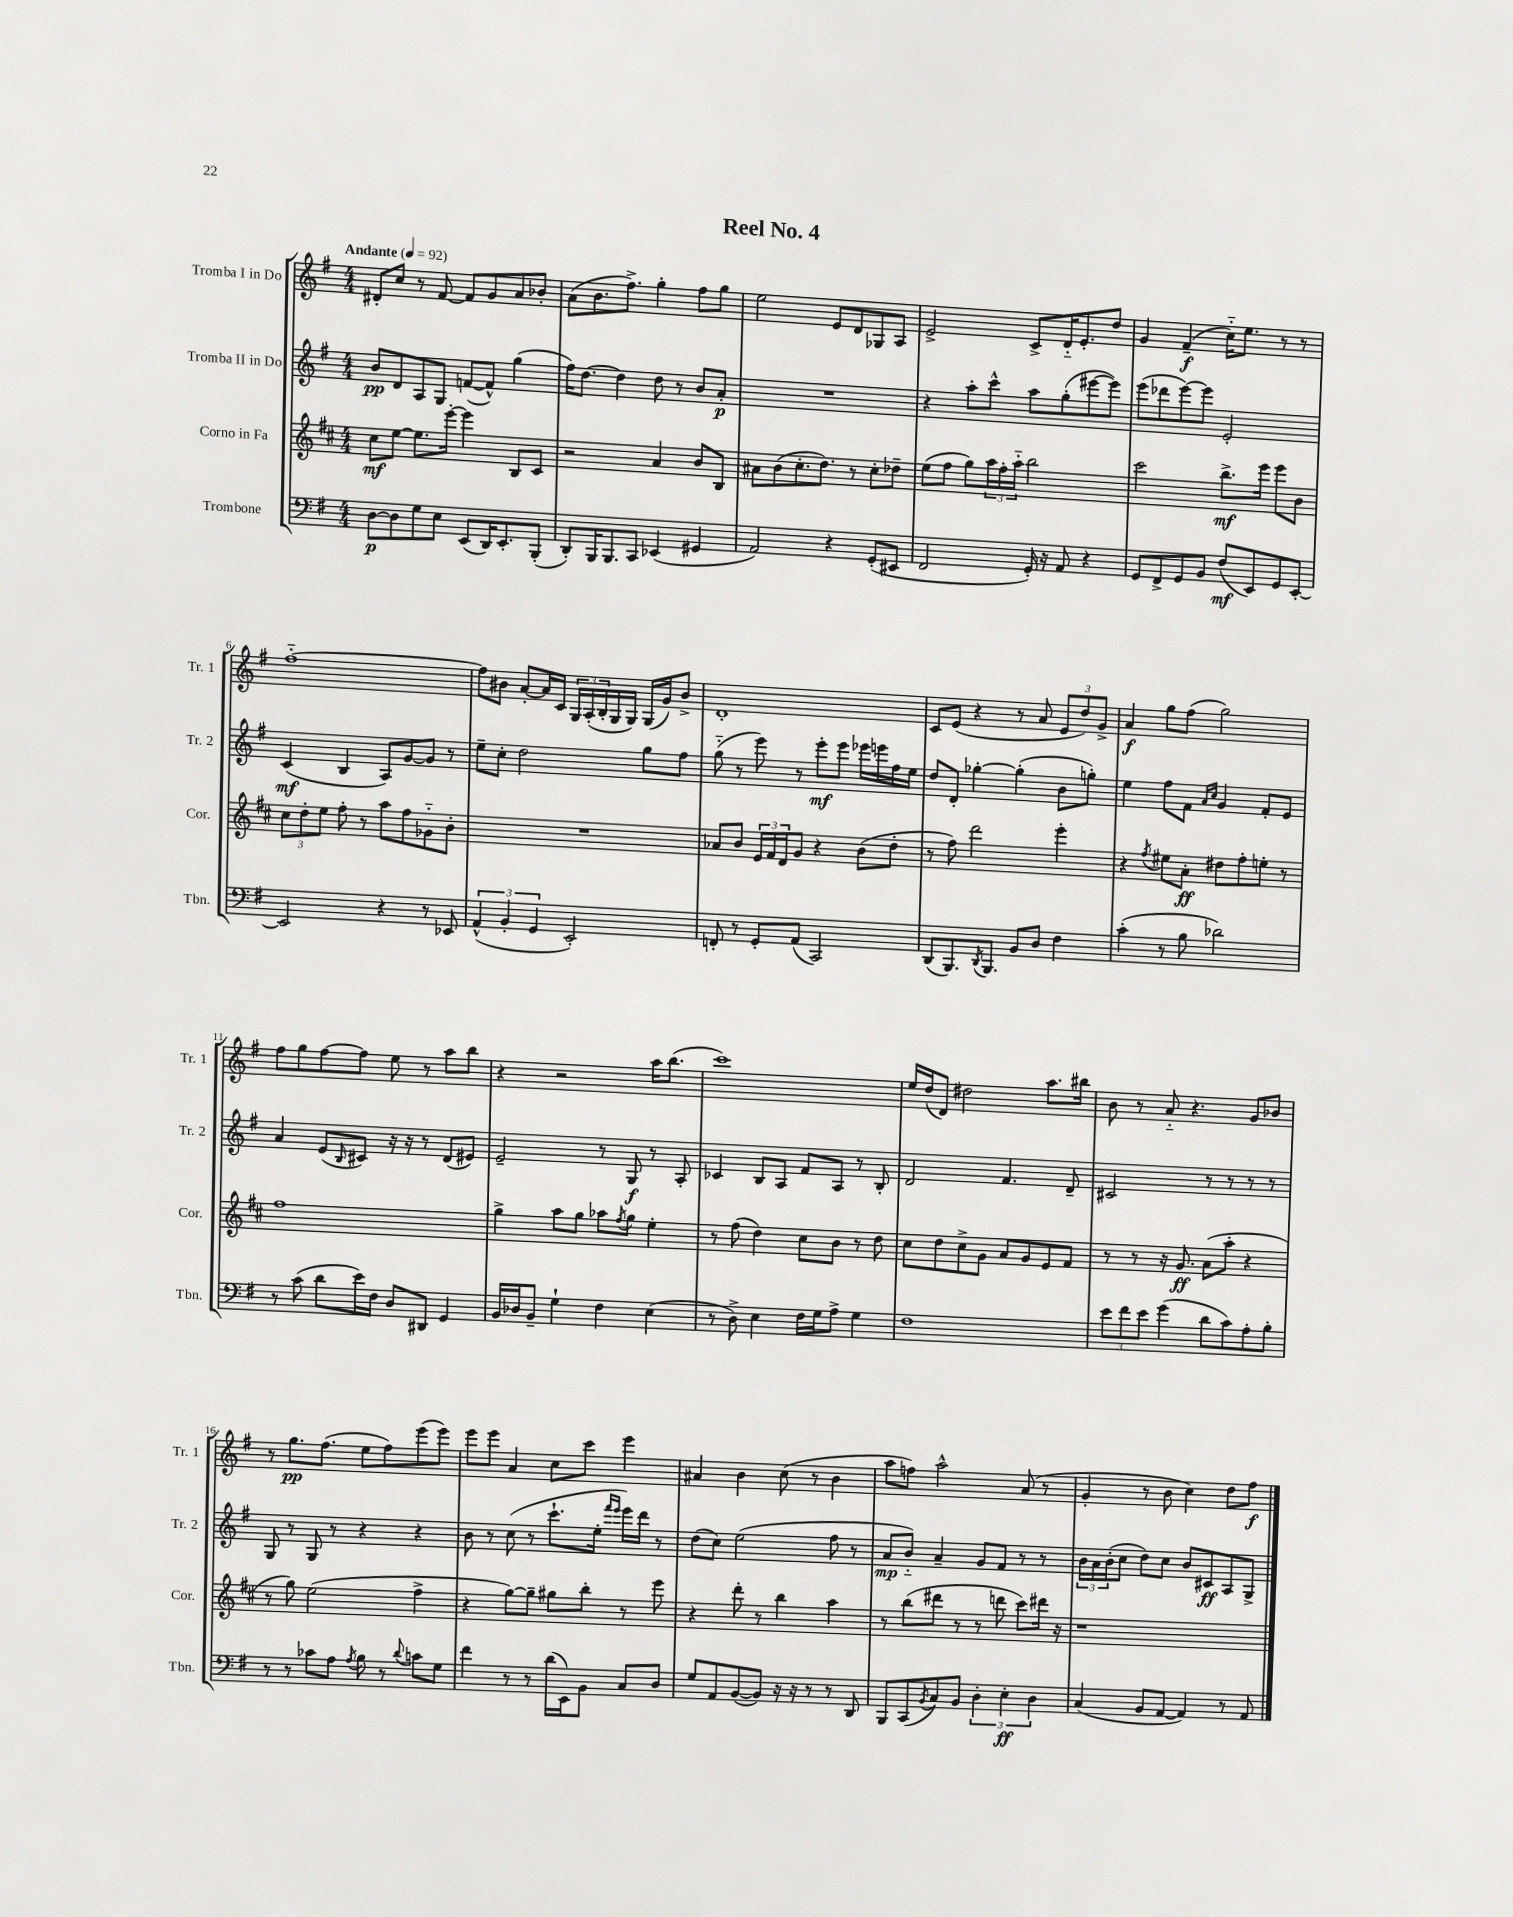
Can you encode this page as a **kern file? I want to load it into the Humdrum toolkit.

**kern	**kern	**kern	**kern
*staff4	*staff3	*staff2	*staff1
*clefF4	*clefG2	*clefG2	*clefG2
*k[f#]	*k[f#c#]	*k[f#]	*k[f#]
*M4/4	*M4/4	*M4/4	*M4/4
*MM92	*MM92	*MM92	*MM92
[8D\L	8cc#\L	8b/L	8d#'/L
8D\]	[8ee\J	8d/	8cc/J
8G\	8.ee\]L	8A/	8r
8E\J	.	8G/J	[8f#/
.	[16eee'\Jk	.	.
(8EE/L	4eee\]	([8f/L	8f#/]L
16DD/K)	.	8f^^/]J)	8g/
8.EE'/	.	.	.
.	8B/L	(4gg\	8a/
(8BBB'/J	8c#/J	.	8b-'/J
=	=	=	=
8DD'/L)	2r	16ff#\LK)	(8a\L
.	.	[8.dd\J	.
16BBB/K	.	.	8.b\
8.BBB/	.	.	.
.	.	4dd\]	.
.	.	.	8.ff#^\J)
8CC/J	.	.	.
(4EE-/	4a/	8dd\	4gg'\
.	.	8r	.
4GG#/	8b/L	8b/L	8ff#\L
.	8B/J	8a'/J	8gg\J
=	=	=	=
2AA/)	8a#\L	1r	2ee\
.	(8b\	.	.
.	8.cc#'\	.	.
.	8.dd\J)	.	.
4r	.	.	8e/L
.	8r	.	8d/
(8GG'/L	8cc#'\L	.	8G-/
8EE#/J	8dd-~\J	.	8A/J
=	=	=	=
2FF#/	(8ee\L	4r	2e^/
.	8ff#\J	.	.
.	8gg\L)	8aa'\L	.
.	24aa\L	8ccc^^\J	.
.	24ff#'\	.	.
.	24aa'~\JJ	.	.
16GG'/)	2bb\	8aa\L	8c^/L
16r	.	.	.
8AA/	.	(8gg'\	16d'~/K
.	.	.	8.e'/
4r	.	[8eee#\	.
.	.	8eee#\]J)	8dd/J
=	=	=	=
8GG/L	2ccc#\	(8eee\L	4g/
8FF#^/	.	8ddd-\	.
8GG/	.	[8eee\)	(4f#~/
8BB/J	.	8eee\]J	.
(8F#/L	8.bb^\L	2e'/	16cc'~\LK)
.	.	.	8.ee\J
8EE/)	.	.	.
.	16eee\Jk	.	.
8GG/	8eee\L	.	8r
[8EE'/J	8b\J	.	8r
=	=	=	=
2EE/]	12cc#\L	(4c/	[1ff#'~
.	12dd'\	.	.
.	12ee\J	.	.
.	8ff#'\	4B/	.
.	8r	.	.
4r	8aa\L	8A/L)	.
.	8ff#\	[8g/	.
8r	8g-'~\	8g/]J	.
8EE-/	8b'\J	8r	.
=	=	=	=
(6AA^^/	1r	8ee~\L	8ff#\]L
.	.	8cc'\J	8b#\J
6BB'/	.	.	.
.	.	2dd\	[8a'/L
6GG/	.	.	.
.	.	.	16a/]L
.	.	.	16c/JJ
2EE'/)	.	.	24G/LL
.	.	.	(24A'/
.	.	.	24B'/
.	.	.	16G/
.	.	.	16G/JJ)
.	.	8gg\L	(16G/LL
.	.	.	16g/J)
.	.	8ff#\J	8b#^/J
=	=	=	=
8FF'/	8a-/L	(8gg'~\	1d'
8r	8b/J	8r	.
8GG'/L	24e/LL	8eee\)	.
.	24f#/	.	.
.	24d/J	.	.
(8AA/J	8g/J	8r	.
2CC/)	4r	8eee'\L	.
.	.	8eee\J	.
.	(8b\L	16eee-\LL	.
.	.	16eee\	.
.	8dd'\J	16ff#\	.
.	.	16ee\JJ	.
=	=	=	=
(8DD/L	8r	8dd/L	8c/L
8.BBB/)	8ff#\)	8d'/J	(8e/J
.	2ddd\	[4gg-'\	4r
8qDD/	.	.	.
8.BBB/J	.	.	.
8BB/L	.	(4gg-'\]	8r
8D/J	.	.	8a/
4F#\	4eee'\	8b\L	12e/L
.	.	.	12dd/)
.	.	8gg'\J)	.
.	.	.	12g^/J
=	=	=	=
(4c'\	4r	4ee\	4a/
.	8qff#/	.	.
8r	8ee#\L	8ff#\L	8gg\L
8B\	8a'\J	8f#\J	(8ff#\J
.	.	16qqa/LL	.
.	.	16qqcc/JJ	.
2d-\)	8dd#\L	4g/	2gg\)
.	8ff#'\	.	.
.	8ee'\J	8f#'/L	.
.	8r	8e/J	.
=	=	=	=
8r	1ff#	4a/	8ff#\L
(8c\	.	.	8gg\
8d\L	.	(8e/L	[8ff#\
.	.	16qqB/	.
16e\L)	.	8c#/J)	8ff#\]J
16F#\JJ	.	.	.
8D/L	.	16r	8ee\
.	.	16r	.
8DD#/J	.	8r	8r
4GG/	.	(8d/L	8aa\L
.	.	8e#/J)	8bb\J
=	=	=	=
16BB/LL	4gg^\	2e~/	4r
16D-/J	.	.	.
8BB~/J	.	.	.
4G`\	8aa\L	.	2r
.	8gg\J	.	.
4F#\	8aa-\L	8r	.
.	8qff#/	.	.
.	8gg\J	8G/	.
(4E\	4ee'\	8r	16aa\LK
.	.	.	(8.bb\J
.	.	8A'/	.
=	=	=	=
8r	8r	4c-/	1ccc)
8D^\)	(8ff#\	.	.
4E\	4dd\)	8B/L	.
.	.	8A/J	.
16F#\LL	8cc#\L	8f#/L	.
16G\J	.	.	.
8A^\J	8b\J	8A/J	.
4G\	8r	8r	.
.	8dd\	8B'/	.
=	=	=	=
1F#	8cc#\L	2d/	16ee/LL
.	.	.	(16dd/J
.	8dd\	.	8d/J)
.	8cc#^\	.	2dd#\
.	8g\J	.	.
.	8a/L	4.f#/	.
.	8g/	.	.
.	8e/	.	8.aa\L
.	8f#/J	8d~/	.
.	.	.	16bb#\Jk
=	=	=	=
12e\L	8r	2c#/	8b\
12f#\	.	.	.
.	8r	.	8r
12e\J	.	.	.
(4g\	16r	.	8a'~/
.	8.g/	.	.
.	.	.	4.r
8d\L	(8a\L	8r	.
8c\)	8aa'\J	8r	.
8A'\	4r	8r	8g/L
8B'\J	.	8r	8b-/J
=	=	=	=
8r	8r	8G/	8r
8r	8gg\)	8r	8.gg\L
8c-\L	(2ee\	8G/	.
.	.	.	(8.ff#\J
8A\J	.	8r	.
8qA/	.	.	.
8B\	.	4r	8ee\L
8r	.	.	8ff#\)
8qqd/	.	.	.
8c\L	4ff#^\	4r	(8eee\
8G\J	.	.	8eee\J)
=	=	=	=
4f#\	4r	8b\	8eee\L
.	.	8r	8eee\J
8r	[8gg\L)	(8cc\	4a/
8r	8gg~\]J	8r	.
(16d\LL	8gg#\L	8.ccc`\L	8cc\L
16EE\J)	.	.	.
8BB\J	8bb'\J	.	8ccc\J
.	.	16ee'\Jk	.
.	.	16qqfff#/LL	.
.	.	16qqeee/JJ	.
8C/L	8r	16eee\LL)	4eee\
.	.	16ddd\JJ	.
8D/J	8eee\	8r	.
=	=	=	=
8G/L	4r	(8dd\L	4a#/
8AA/	.	8cc\J)	.
([8BB/	8ddd'\	(2ee\	4b\
8BB/]J)	8r	.	.
16r	4bb\	.	(8cc\
16r	.	.	.
8r	.	.	8r
8r	4aa\	8ff#\	4b\
8DD/	.	8r	.
=	=	=	=
8BBB/L	8r	8a/L	8aa\L
(8CC/	(8bb\L	8b'~/J)	8ff\J)
8qBB/	.	.	.
8C/)	8ddd#\J	4a~/	2aa^^\
8BB/J	8r	.	.
6D'\	8r	8g/L	.
.	8ddd\	8f#/J	.
6E'\	.	.	.
.	8ccc#\L)	8r	(8a/
6D\	.	.	.
.	16ddd#\Jk	8r	8r
.	16r	.	.
=	=	=	=
(4C/	1r	24b\LL	4g'/
.	.	24a\	.
.	.	(24b'\J	.
.	.	8cc\J	.
8BB/L	.	8dd\L)	8r
[8AA/J	.	8cc\J	8b\
4AA/])	.	8b/L	4cc\)
.	.	8c#/	.
8r	.	8A/	8dd\L
8AA/	.	8G^/J	8ff#\J
==	==	==	==
*-	*-	*-	*-
